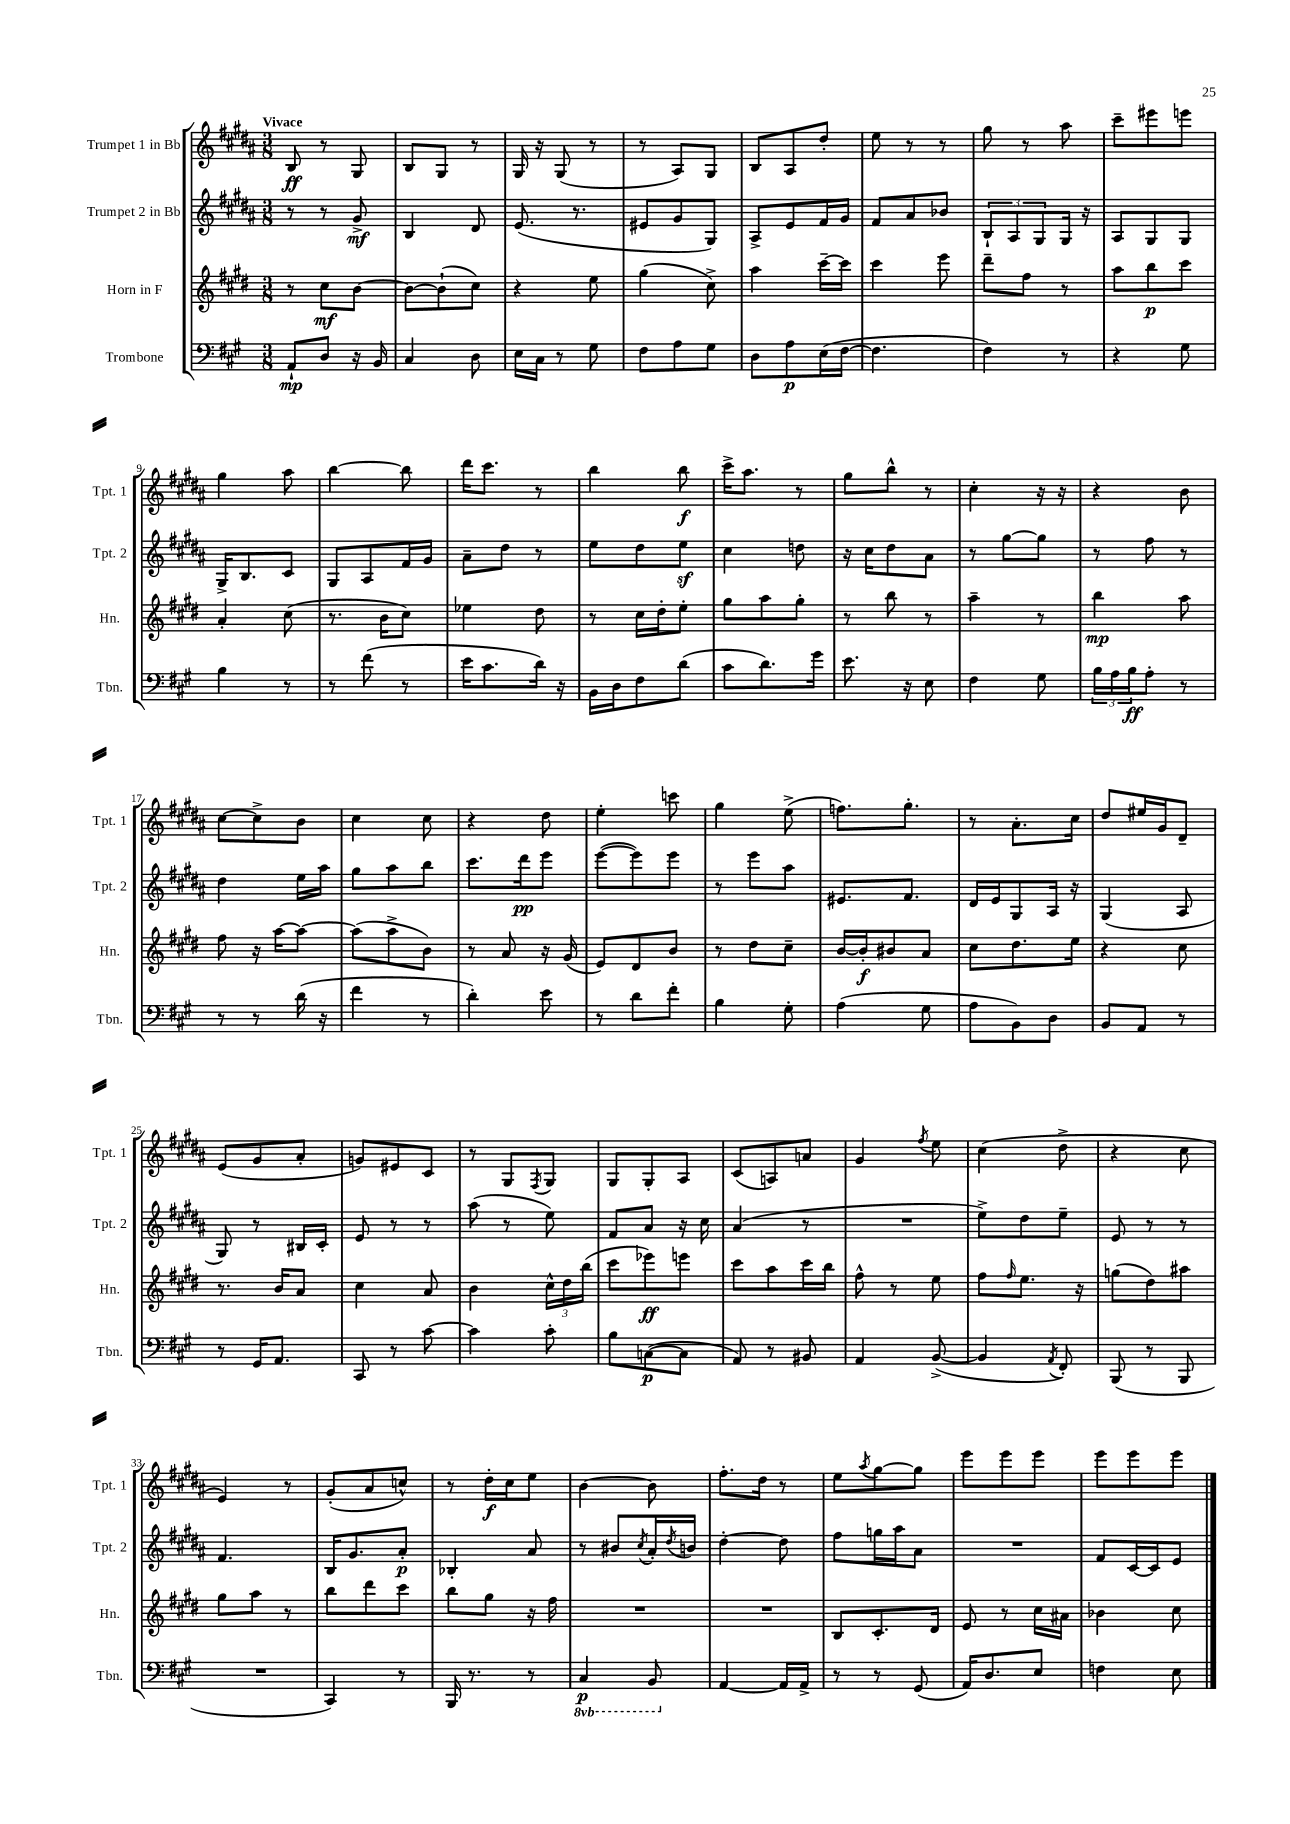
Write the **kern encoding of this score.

**kern	**kern	**kern	**kern
*staff4	*staff3	*staff2	*staff1
*clefF4	*clefG2	*clefG2	*clefG2
*k[f#c#g#]	*k[f#c#g#d#]	*k[f#c#g#d#a#]	*k[f#c#g#d#a#]
*M3/8	*M3/8	*M3/8	*M3/8
8AA`	8r	8r	8B
8D	8cc#	8r	8r
16r	[8b	8g#^	8G#
16BB	.	.	.
=	=	=	=
4C#	8b_	4B	8B
.	(8b`]	.	8G#
8D	8cc#)	8d#	8r
=	=	=	=
16E	4r	(8.e	16G#
16C#	.	.	16r
8r	.	.	(8G#
.	.	8.r	.
8G#	8ee	.	8r
=	=	=	=
8F#	(4gg#	8e#	8r
8A	.	8g#	8A#)
8G#	8cc#^)	8G#)	8G#
=	=	=	=
8D	4aa	8A#^	8B
8A	.	8e	8A#
(16E	[16ccc#~	16f#	8dd#'
[16F#	16ccc#]	16g#	.
=	=	=	=
4.F#]	4ccc#	8f#	8ee
.	.	8a#	8r
.	8eee	8b-	8r
=	=	=	=
4F#)	8ddd#~	12B`	8gg#
.	.	12A#	.
.	8ff#	.	8r
.	.	12G#	.
8r	8r	16G#	8aa#
.	.	16r	.
=	=	=	=
4r	8aa	8A#	8ccc#~
.	8bb	8G#	8eee#
8G#	8ccc#	8G#	8eee
=	=	=	=
4B	4a'	16G#^	4gg#
.	.	8.B	.
8r	(8cc#	8c#	8aa#
=	=	=	=
8r	8.r	8G#	[4bb
(8f#	.	8A#	.
.	16b	.	.
8r	8cc#)	16f#	8bb]
.	.	16g#	.
=	=	=	=
16e	4ee-	8a#~	16ddd#
8.c#	.	.	8.ccc#
.	.	8dd#	.
16d)	8dd#	8r	8r
16r	.	.	.
=	=	=	=
16BB	8r	8ee	4bb
16D	.	.	.
8F#	16cc#	8dd#	.
.	16dd#'	.	.
(8d	8ee'	8ee	8bb
=	=	=	=
8c#	8gg#	4cc#	16ccc#^
.	.	.	8.aa#
8.d)	8aa	.	.
.	8gg#'	8dd	8r
16g#	.	.	.
=	=	=	=
8.e	8r	16r	8gg#
.	.	16cc#	.
.	8bb	8dd#	8bb^^
16r	.	.	.
8E	8r	8a#	8r
=	=	=	=
4F#	4aa~	8r	4cc#'
.	.	[8gg#	.
8G#	8r	8gg#]	16r
.	.	.	16r
=	=	=	=
24B	4bb	8r	4r
24A	.	.	.
24B	.	.	.
8A'	.	8ff#	.
8r	8aa	8r	8b
=	=	=	=
8r	8ff#	4dd#	[8cc#
8r	16r	.	8cc#^]
.	[16aa	.	.
(16d	8aa_	16ee	8b
16r	.	16aa#	.
=	=	=	=
4f#	(8aa]	8gg#	4cc#
.	8aa^	8aa#	.
8r	8b)	8bb	8cc#
=	=	=	=
4d')	8r	8.ccc#	4r
.	8a	.	.
.	.	16ddd#	.
8e	16r	8eee	8dd#
.	(16g#	.	.
=	=	=	=
8r	8e)	([8eee	4ee'
8d	8d#	8eee])	.
8f#'	8b	8eee	8ccc
=	=	=	=
4B	8r	8r	4gg#
.	8dd#	8eee	.
8G#'	8cc#~	8aa#	(8ee^
=	=	=	=
(4A	[16b	8.e#	8.ff)
.	16b']	.	.
.	8b#	.	.
.	.	8.f#	8.gg#'
8G#	8a	.	.
=	=	=	=
8A	8cc#	16d#	8r
.	.	16e	.
8BB)	8.dd#	8G#	8.a#'
8D	.	16A#	.
.	16ee	16r	16cc#
=	=	=	=
8BB	4r	(4G#	8dd#
8AA	.	.	16ee#
.	.	.	16g#
8r	8cc#	8A#	8d#~
=	=	=	=
8r	8.r	8G#)	(8e
16GG#	.	8r	8g#
8.AA	16b	.	.
.	8a	16B#	8a#'
.	.	16c#'	.
=	=	=	=
8CC#	4cc#	8e	8g)
8r	.	8r	8e#
[8c#	8a	8r	8c#
=	=	=	=
4c#]	4b	(8aa#	8r
.	.	8r	8G#
.	.	.	8qF#
8c#'	24cc#^^	8ee)	8G#
.	24dd#	.	.
.	(24bb	.	.
=	=	=	=
8B	8ccc#	8f#	8G#
([8C	8eee-)	8a#	8G#'
8C]	8eee	16r	8A#
.	.	16cc#	.
=	=	=	=
8AA)	8ccc#	(4a#	(8c#
8r	8aa	.	8A)
8BB#	16ccc#	8r	8a
.	16bb	.	.
=	=	=	=
4AA	8ff#^^	4.r	4g#
.	8r	.	.
.	.	.	8qff#
([8BB^	8ee	.	8ee
=	=	=	=
4BB]	8ff#	8ee^)	(4cc#
.	16qqff#	.	.
.	8.ee	8dd#	.
8qAA	.	.	.
8FF#')	.	8ee~	8dd#^
.	16r	.	.
=	=	=	=
(8BBB	(8gg	8e	4r
8r	8dd#)	8r	.
8BBB	8aa#	8r	8cc#
=	=	=	=
4.r	8gg#	4.f#	4e)
.	8aa	.	.
.	8r	.	8r
=	=	=	=
4CC#)	8bb	16B	(8g#'
.	.	8.g#	.
.	8ddd#	.	8a#
8r	8ccc#	8a#'	8cc^^)
=	=	=	=
16BBB	8bb	4B-'	8r
8.r	.	.	.
.	8gg#	.	16dd#'
.	.	.	16cc#
8r	16r	8a#	8ee
.	16ff#	.	.
=	=	=	=
4CC#	4.r	8r	[4b
.	.	8b#	.
.	.	8qcc#	.
8BBB	.	16a#'	8b]
.	.	8qdd#	.
.	.	16b	.
=	=	=	=
[4AA	4.r	[4dd#'	8.ff#'
.	.	.	16dd#
16AA]	.	8dd#]	8r
16AA^	.	.	.
=	=	=	=
8r	8B	8ff#	8ee
.	.	.	8qaa#
8r	8.c#'	16gg	[8gg#
.	.	16aa#	.
(8GG#	.	8a#	8gg#]
.	16d#	.	.
=	=	=	=
16AA)	8e	4.r	8eee
8.D	.	.	.
.	8r	.	8eee
8E	16cc#	.	8eee
.	16a#	.	.
=	=	=	=
4F	4b-	8f#	8eee
.	.	[16c#	8eee
.	.	16c#]	.
8E	8cc#	8e	8eee
==	==	==	==
*-	*-	*-	*-
